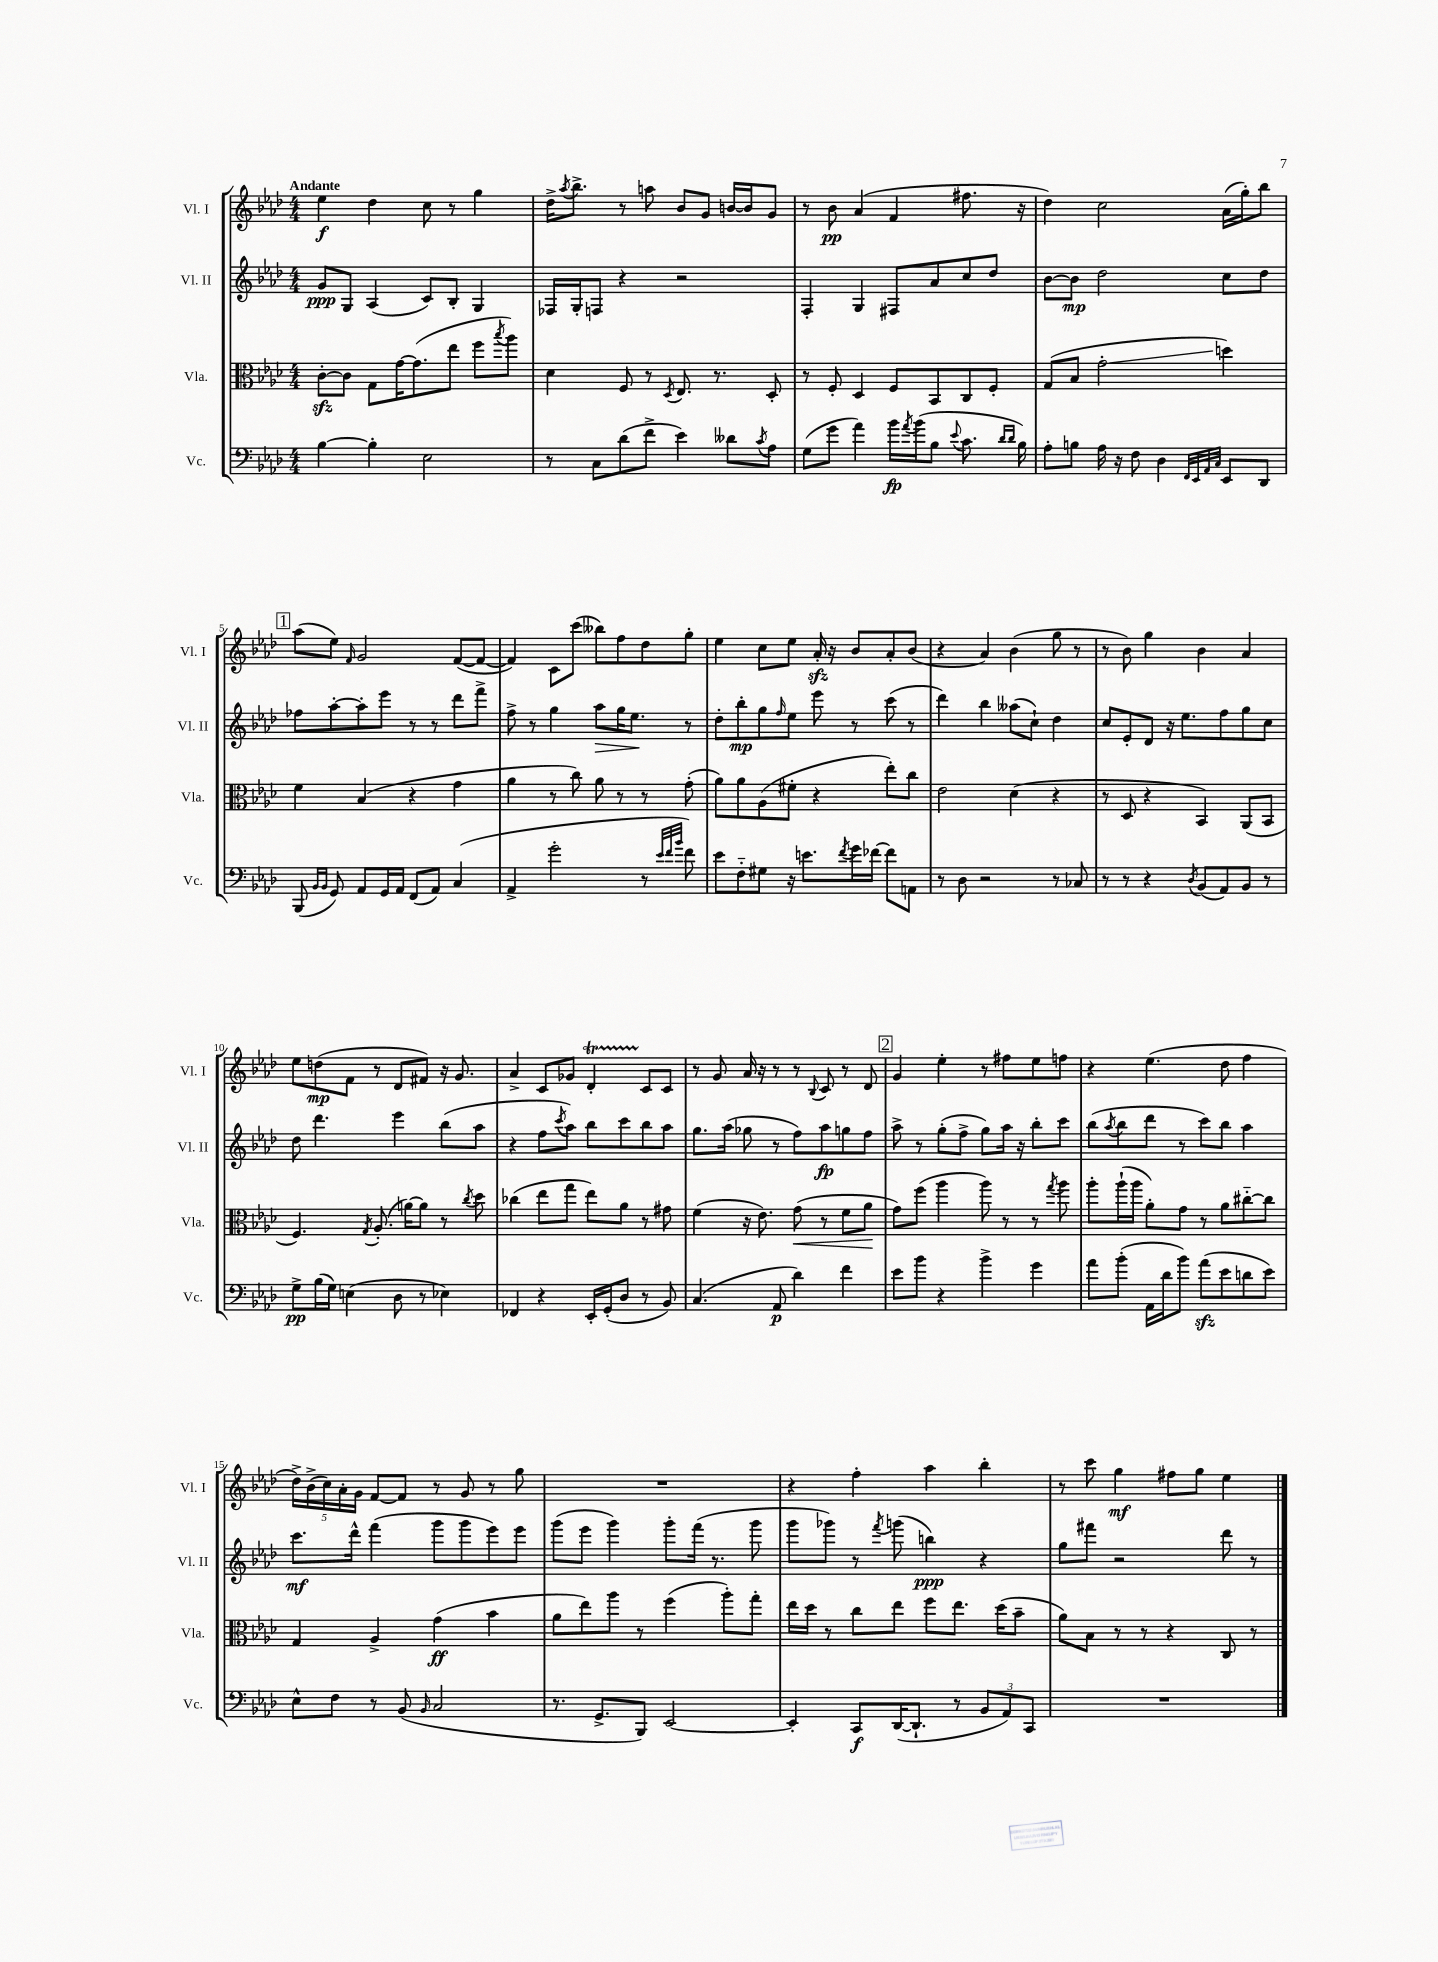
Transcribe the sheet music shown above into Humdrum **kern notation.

**kern	**kern	**kern	**kern
*staff4	*staff3	*staff2	*staff1
*clefF4	*clefC3	*clefG2	*clefG2
*k[b-e-a-d-]	*k[b-e-a-d-]	*k[b-e-a-d-]	*k[b-e-a-d-]
*M4/4	*M4/4	*M4/4	*M4/4
[4B-	[8c'	8g	4ee-
.	8c]	8G	.
4B-']	8G	(4A-	4dd-
.	[16g	.	.
.	(8.g]	.	.
2E-	.	8c)	8cc
.	8ee-	8B-'	8r
.	8ff	4G	4gg
.	8qbb-	.	.
.	8aa-)	.	.
=	=	=	=
8r	4d-	16F-	16dd-^
.	.	.	8qaa-
.	.	16G'	8.bb-^
8C	.	8F	.
(8d-	8F	4r	8r
8f^	8r	.	8aa
.	8qD-	.	.
4e-)	8.E-	2r	8b-
.	.	.	8g
.	8.r	.	.
8d--	.	.	[16b
.	.	.	16b]
8qc	.	.	.
8A-	8D-'	.	8g
=	=	=	=
(8G	8r	4F'	8r
8g	8F'	.	8b-
4a-)	4D-	4G	(4a-
16b-	8F	8F#	4f
8qa-	.	.	.
(16b-	.	.	.
8B-	8BB-	8a-	.
8qqe-	.	.	.
8.c	8C	8cc	8.ff#
.	8F'	8dd-	.
16qqd-	.	.	.
16qqd-	.	.	.
16B-)	.	.	16r
=	=	=	=
8A-'	(8G	[8b-	4dd-)
8B	8B-	8b-]	.
16A-	2g'	2dd-	2cc
16r	.	.	.
8F	.	.	.
4D-	.	.	.
32qqFF	.	.	.
32qqEE-	.	.	.
32qqAA-	.	.	.
32qqC	.	.	.
8EE-	4dd)	8cc	(16a-
.	.	.	16gg')
8DD-	.	8dd-	8bb-
=	=	=	=
(8BBB-	4f	8ff-	(8aa-
16qqBB-	.	.	.
16qqBB-	.	.	.
8GG)	.	[8aa-'	8ee-)
.	.	.	16qqf
8AA-	(4B-	8aa-']	2g
16GG	.	8eee-	.
16AA-	.	.	.
(8FF	4r	8r	.
8AA-)	.	8r	.
(4C	4g	8ddd-	([8f
.	.	8fff^	8f_
=	=	=	=
4AA-^	4a-	8ff^	4f])
.	.	8r	.
2g'	8r	4gg	8c
.	8cc)	.	(8ccc
.	8a-	8aa-	8bb--)
.	8r	16gg	8ff
.	.	8.ee-	.
8r	8r	.	8dd-
32qqe-	.	.	.
32qqf	.	.	.
32qqb-	.	.	.
8f)	(8g'	8r	8gg'
=	=	=	=
8e-	8a-)	8dd-'	4ee-
8F'~	8a-	8bb-'	.
8G#	(8A-	8gg	8cc
.	.	16qqff	.
16r	8f#'	8ee-	8ee-
8.e	.	.	.
.	4r	8eee-	16a-'
.	.	.	16r
8qf	.	.	.
16g	.	8r	8b-
[16f-	.	.	.
8f-]	8ee-')	(8ccc	8a-'
8AA	8cc	8r	(8b-
=	=	=	=
8r	2e-	4ddd-)	4r
8D-	.	.	.
2r	.	4bb-	4a-)
.	(4d-	(8aa--	(4b-
.	.	8cc`)	.
8r	4r	4dd-	8gg
8C-	.	.	8r
=	=	=	=
8r	8r	8cc	8r
8r	8D-	8e-'	8b-)
4r	4r	8d-	4gg
.	.	16r	.
.	.	8.ee-	.
8qD-	.	.	.
(8BB-	4BB-)	.	4b-
8AA-)	.	8ff	.
8BB-	(8AA-	8gg	4a-
8r	8BB-	8cc	.
=	=	=	=
8G^	4.F)	8dd-	8ee-
(16B-	.	4.ddd-	(8dd
16G)	.	.	.
(4E	.	.	8f
.	8qG	.	.
.	(8.A-'	.	8r
8D-	.	4eee-	8d-
.	[16a)	.	.
8r	8a]	.	8f#)
4E-)	8r	(8bb-	16r
.	.	.	8.g
.	8qcc	.	.
.	8dd-	8aa-	.
=	=	=	=
4FF-	(4cc-	4r	4a-^
4r	8ee-	8ff	8c
.	.	8qccc	.
.	8gg	8aa-)	8g-
16EE-'	8ee-)	8bb-	4d-'
(16GG'	.	.	.
8D-	8a-	8ccc	.
8r	8r	8bb-	8c
8BB-)	8g#	8aa-	8c
=	=	=	=
(4.C	(4f	8.gg	8r
.	.	.	8g
.	.	(16aa-	.
.	16r	8gg-	16a-
.	8.e-)	.	16r
8AA-	.	8r	8r
4d-)	(8g	8ff)	8r
.	.	.	8qqB-
.	8r	8aa-	8c
4f	8f	8gg	8r
.	8a-	8ff	8d-
=	=	=	=
8e-	8g)	8aa-^	4g
8b-	(8ff	8r	.
4r	4aa-	(8gg'	4ee-'
.	.	8ff^	.
4b-^	8aa-)	8gg)	8r
.	8r	16aa-	8ff#
.	.	16r	.
4g	8r	8bb-'	8ee-
.	8qgg	.	.
.	8aa-	8ccc	8ff
=	=	=	=
8a-	8aa-'	(8bb-	4r
.	.	8qaa-	.
(8b-'	(16aa-`	8bb-	.
.	16aa-	.	.
16AA-	8a-')	8ddd-	(4.ee-
16d-	.	.	.
8b-)	8g	8r	.
(8a-	8r	8ccc)	.
8e-	8a-	8bb-	8dd-
8d	[8cc#'~	4aa-	4ff
8e-)	8cc#]	.	.
=	=	=	=
8E-^^	4G	8.ccc	20dd-^)
.	.	.	(20b-^
.	.	.	20cc)
8F	.	.	.
.	.	.	20a-'
.	.	16ddd-^^	.
.	.	.	20g
8r	4A-^	(4fff	[8f
(8BB-	.	.	8f]
16qqBB-	.	.	.
2C	(4g	8ggg	8r
.	.	8ggg	8g
.	4b-	8eee-)	8r
.	.	8eee-	8gg
=	=	=	=
8.r	8a-	(8ggg	1r
.	8ee-)	8eee-	.
8.GG^	.	.	.
.	8aa-	4ggg)	.
8BBB-)	8r	.	.
[2EE-	(4ff	8ggg'	.
.	.	(16fff	.
.	.	8.r	.
.	8aa-')	.	.
.	8gg'	8ggg	.
=	=	=	=
4EE-']	16ee-	8ggg	4r
.	16dd-	.	.
.	8r	8ggg-)	.
8CC	8cc	8r	4ff'
.	.	8qfff	.
([16DD-	8ee-	(8ggg	.
8.DD-`]	.	.	.
.	8ff	4bb)	4aa-
8r	8.ee-	.	.
12BB-	.	4r	4bb-'
.	(16dd-	.	.
12AA-)	.	.	.
.	8b-~	.	.
12CC	.	.	.
=	=	=	=
1r	8a-)	8gg	8r
.	8B-	8fff#	8ccc
.	8r	2r	4gg
.	8r	.	.
.	4r	.	8ff#
.	.	.	8gg
.	8C	8ddd-	4ee-
.	8r	8r	.
==	==	==	==
*-	*-	*-	*-
